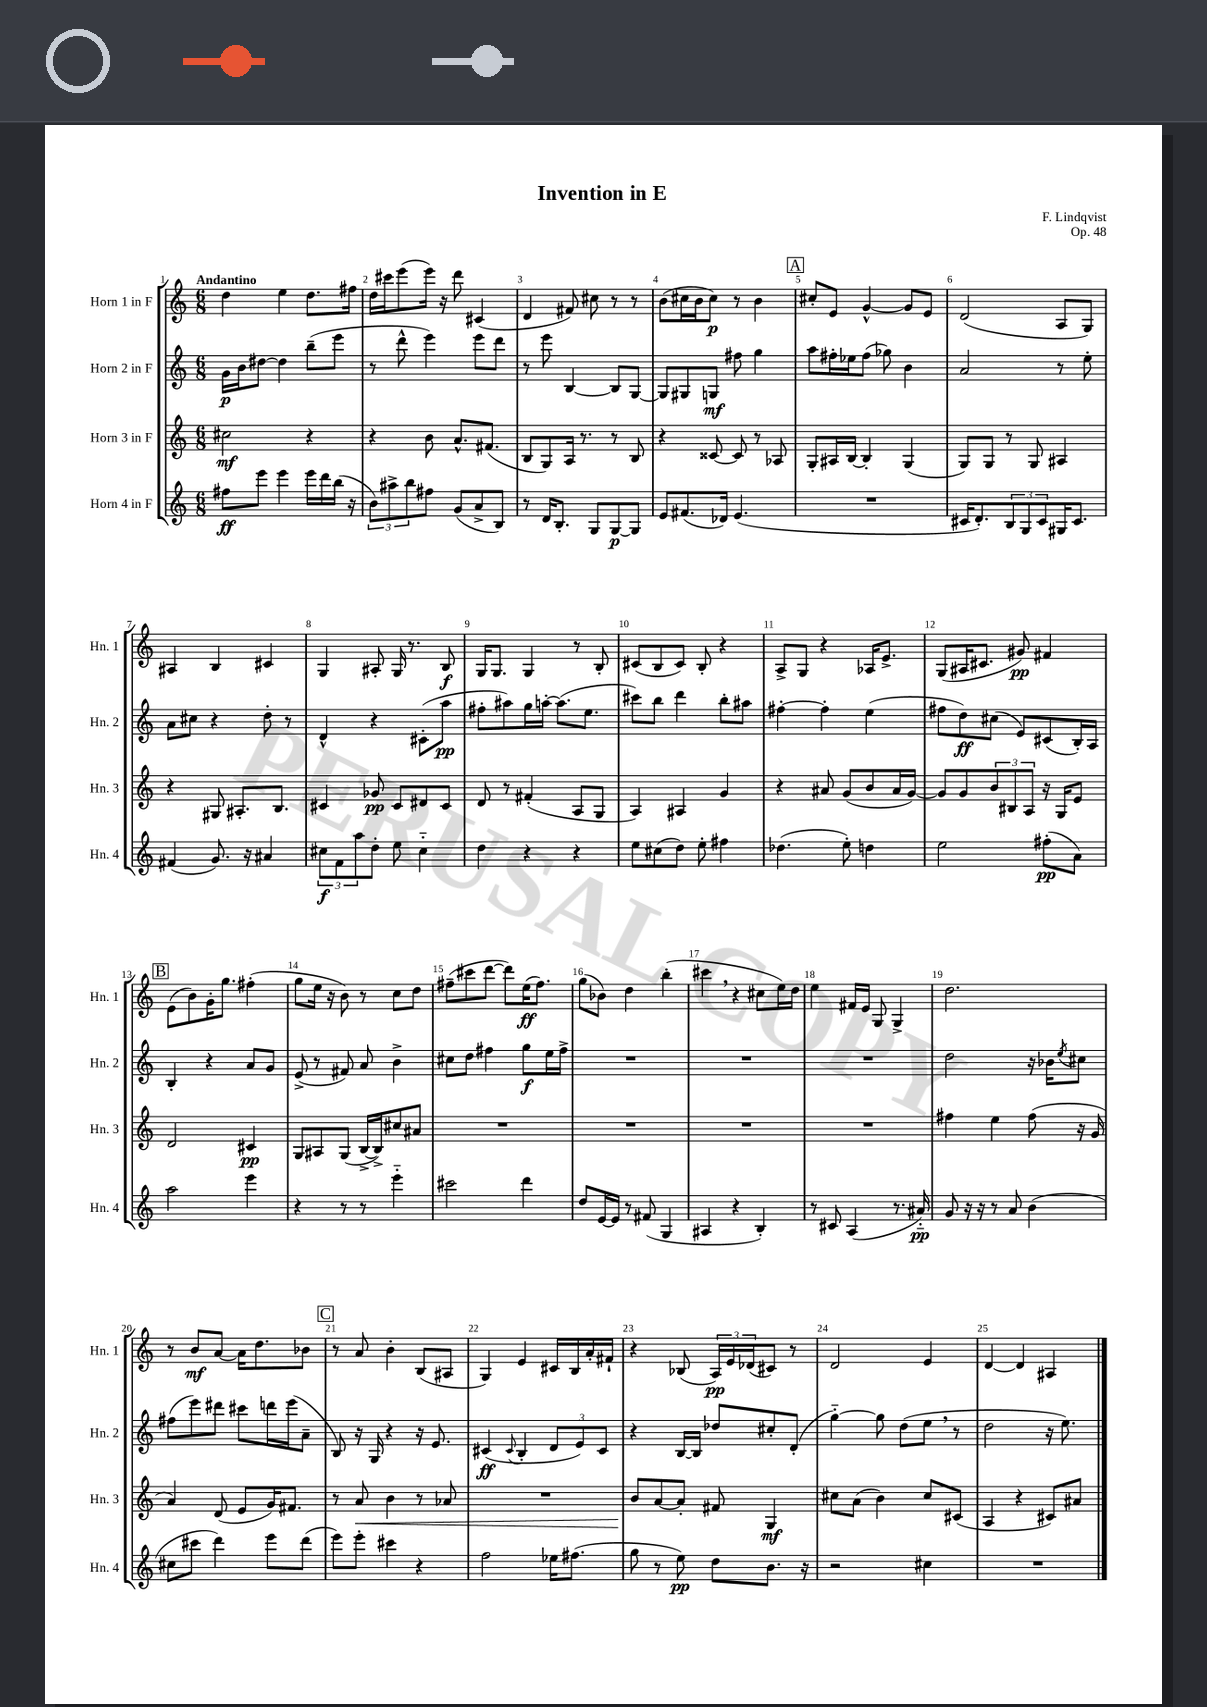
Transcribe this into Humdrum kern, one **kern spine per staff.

**kern	**kern	**kern	**kern
*staff4	*staff3	*staff2	*staff1
*clefG2	*clefG2	*clefG2	*clefG2
*k[]	*k[]	*k[]	*k[]
*M6/8	*M6/8	*M6/8	*M6/8
8ff#\L	2cc#\	16g\LL	4dd\
.	.	16b\J	.
8eee\J	.	[8dd#\J	.
4eee\	.	4dd#\]	4ee\
16eee\LL	4r	(8bb~\L	8.dd\L
16ddd\	.	.	.
(16bb\JJ	.	8eee\J	.
16r	.	.	16ff#\Jk
=	=	=	=
12b\L)	4r	8r	16dd\LL
.	.	.	16ccc#\J
12aa#^\	.	.	.
.	.	8ddd^^\	(8eee\
12bb\	.	.	.
8ff#\J	8b\	4eee\)	16eee\Jk)
.	.	.	16r
(8g/L	8.a^^/L	.	8ddd\
8a^/	.	8eee\L	(4c#/
.	(8.f#/J	.	.
8B/J)	.	8ddd\J	.
=	=	=	=
8r	8B/L	8r	4d/
16d/LK	8G/)	8eee\	.
8.B'/J	.	.	.
.	16A/Jk	[4B/	8f#/)
.	8.r	.	.
8G/L	.	.	8cc#\
[8G/	8r	8B/]L	8r
8G/]J	8B/	[8G/J	8r
=	=	=	=
8e/L	4r	8G/]L	(8b\L
(8.f#/	.	8G#/	16cc#\L
.	.	.	16b\J
.	[8c##/	8G/J	8cc#\J)
16d-/Jk)	.	.	.
(4.e/	8c##/]	8ff#\	8r
.	8r	4gg\	4b\
.	8A-/	.	.
=	=	=	=
2.r	8G'/L	8aa\L	8cc#'/L
.	16A#/L	16ff#'\L	8e/J
.	[16B/JJ	16ee-\J	.
.	4B'/]	(8ff#\J	[4g^^/
.	.	8gg-\)	.
.	(4G/	4b\	8g/]L
.	.	.	8e/J
=	=	=	=
16c#/LK	8G/L)	2a/	(2d/
8.d'/)	.	.	.
.	8G/J	.	.
12B/	8r	.	.
12G/	.	.	.
.	8G/	.	.
12c#/	.	.	.
16G#/K	4A#/	8r	8A/L
8.c#/J	.	.	.
.	.	8ee'\	8G/J)
=	=	=	=
(4f#/	4r	8a\L	4A#/
.	.	8cc#\J	.
8.g/)	8G#/	4r	4B/
.	8.A#'/L	.	.
16r	.	.	.
4a#/	.	8dd'\	4c#/
.	8.B/J	.	.
.	.	8r	.
=	=	=	=
12cc#\L	4c#/	4d^^/	4G/
12f\	.	.	.
12aa\	.	.	.
8dd'\J	8g-/	4r	8A#'/
8ee\	8c#/L	.	16G/
.	.	.	8.r
4cc#'~\	8d#/	(8c#'\L	.
.	8c#/J	8aa\J	8B/
=	=	=	=
4dd\	8d/	8ff#'\L	16G/LK
.	.	.	8.G/J
.	8r	8aa#\)	.
4r	(4f#'/	16gg\L	4G/
.	.	[16aa'\JJ	.
.	.	(8.aa\]L	.
4r	8A/L	.	8r
.	.	8.ee\J	.
.	8G/J	.	8B'/
=	=	=	=
8ee\L	4A/)	8ccc#\L)	(8c#/L
(8cc#\	.	8bb\J	8B/
8dd\J)	4A#/	4ddd\	8c#/J)
8ee'\	.	.	8B'/
4ff#\	4g/	8bb'\L	4r
.	.	8aa#\J	.
=	=	=	=
(4.dd-\	4r	[4ff#'\	8A^/L
.	.	.	8G/J
.	8a#/	4ff#'\]	4r
8ee'\)	(8g/L	.	.
4dd\	8b/	(4ee\	16A-/LK
.	.	.	8.e^/J
.	16a#/L	.	.
.	[16g/JJ)	.	.
=	=	=	=
2ee\	8g/]L	8ff#\L	(8G/L
.	8g/	8dd\)	16A#/K
.	.	.	8.c#/J
.	12b/	(8cc#\J	.
.	12B#/	.	.
.	.	8e/L)	8g#/)
.	12A/J	.	.
(8ff#'\L	16r	(8c#/	4f#/
.	16G/LK	.	.
8a\J)	8e/J	16B'/L)	.
.	.	16A/JJ	.
=	=	=	=
2aa\	2d/	4B'/	(8e\L
.	.	.	8b\)
.	.	4r	16g'\K
.	.	.	8.gg\J
4eee\	4c#/	8a/L	(4ff#'\
.	.	8g/J	.
=	=	=	=
4r	8G/L	(8e^/	8gg\L
.	8A#/	8r	16ee\Jk
.	.	.	16r
8r	(8G/J	8f#/)	8b\)
8r	[16B^/LL	8a/	8r
.	16B^/]J)	.	.
4eee'~\	8cc#/	4b^\	8cc\L
.	8a#/J	.	8dd\J
=	=	=	=
2ccc#\	2.r	8cc#\L	(8ff#~\L
.	.	8dd\J	8ccc#\
.	.	4ff#\	[8ddd\J
.	.	.	8ddd\]L)
4ddd\	.	8gg\L	(16ee\K
.	.	.	8.ff#\J)
.	.	16ee\L	.
.	.	16ff#^\JJ	.
=	=	=	=
8dd/L	2.r	2.r	(8gg\L
[16e/L	.	.	8b-\J)
16e/]JJ	.	.	.
8r	.	.	4dd\
(8f#/	.	.	.
4G/	.	.	(4bb'\
=	=	=	=
4A#/	2.r	2.r	4ccc#\
4r	.	.	4r
4B'/)	.	.	8cc#\L
.	.	.	16ee\L)
.	.	.	16dd\JJ
=	=	=	=
8r	2.r	2.r	4ee\
8c#/	.	.	.
(4A/	.	.	16f#/LL
.	.	.	16e/JJ
.	.	.	8G/
8.r	.	.	4G^/
16a#'~/)	.	.	.
=	=	=	=
8g/	4ff#\	2dd\	2.dd\
16r	.	.	.
16r	.	.	.
8r	4ee\	.	.
8a/	.	.	.
(4b\	(8ff#\	16r	.
.	.	16b-\LK	.
.	.	8qee/	.
.	16r	8cc#\J	.
.	16g/	.	.
=	=	=	=
8cc#\L	4a/)	(8ff#\L	8r
8ccc#\J	.	8eee\)	8b/L
4ddd\)	(8d/	8ddd#\J	[8a/J
.	8e/L	8ccc#\L	16a\]LK
.	.	.	8.dd\
8eee\L	16g/K)	16ddd\L	.
.	8.f#/J	(16eee\J	.
(8ddd\J	.	8a~\J	8b-\J
=	=	=	=
8eee\L)	8r	8B/)	8r
8eee'\J	8a/	16r	8a/
.	.	16G/	.
4ccc#\	4b\	4r	4b'\
4r	8r	16r	(8B/L
.	.	8.e/	.
.	8a-/	.	8A#/J
=	=	=	=
2ff\	2.r	(4c#/	4G/)
.	.	8qqc#/	.
.	.	4B'/	4e/
16ee-\LK	.	12d/L	16c#/LL
(8.ff#\J	.	.	16B/
.	.	12e/)	.
.	.	.	16a'/
.	.	12c#/J	.
.	.	.	16f#`/JJ
=	=	=	=
8gg\	8b/L	4r	4r
8r	[8a/	.	.
8ee\)	8a'/]J	[16B/LL	(8B-/
.	.	16B/]JJ	.
8dd\L	8f#/	8dd-/L	24A/LL)
.	.	.	24e/
.	.	.	(24d-/J
8.b\J	4G/	8cc#'/	8c#/J)
.	.	(8d'/J	8r
16r	.	.	.
=	=	=	=
2r	8cc#\L	[4gg'~\)	2d/
.	(8a\J	.	.
.	4b\)	8gg\]	.
.	.	(8dd\L	.
4cc#\	8cc#/L	8ee\J	4e/
.	(8c#/J	8r	.
=	=	=	=
2.r	4A/	2dd\	[4d/
.	4r	.	4d/]
.	8c#/L)	16r	4A#/
.	.	8.ee\)	.
.	8a#/J	.	.
==	==	==	==
*-	*-	*-	*-
